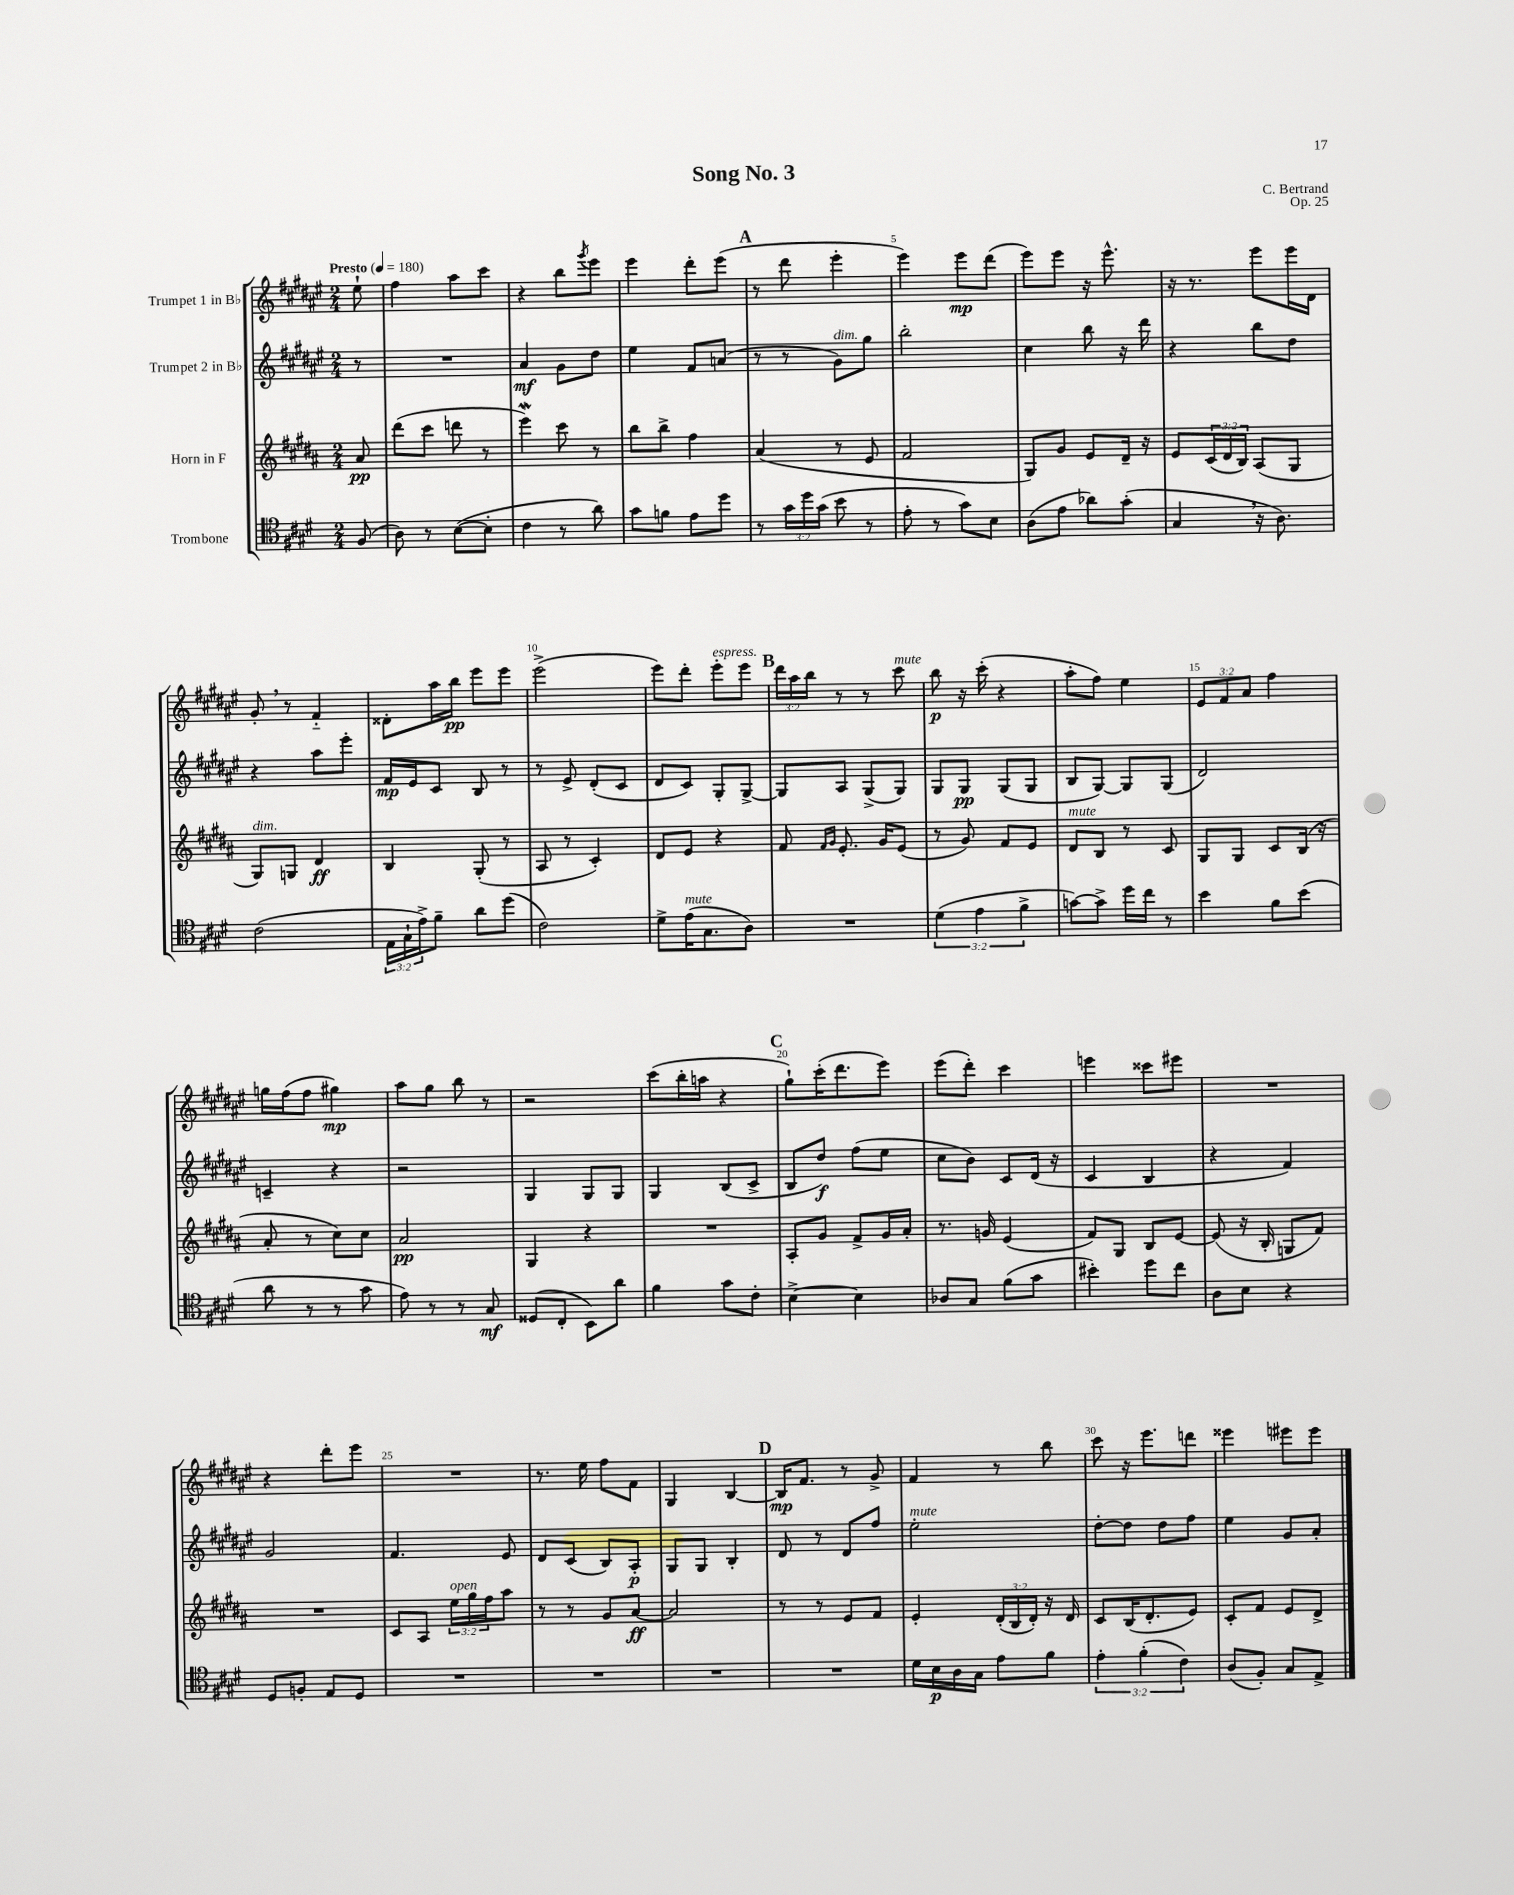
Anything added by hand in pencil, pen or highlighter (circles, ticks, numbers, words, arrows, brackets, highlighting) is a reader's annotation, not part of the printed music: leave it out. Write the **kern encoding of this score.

**kern	**dynam	**kern	**dynam	**kern	**dynam	**kern	**dynam
*part4	*part4	*part3	*part3	*part2	*part2	*part1	*part1
*staff4	*staff4	*staff3	*staff3	*staff2	*staff2	*staff1	*staff1
*I"Trombone	*	*I"Horn in F	*	*I"Trumpet 2 in B♭	*	*I"Trumpet 1 in B♭	*
*clefC4	*	*clefG2	*	*clefG2	*	*clefG2	*
*k[f#c#g#d#]	*	*k[f#c#g#d#a#]	*	*k[f#c#g#d#a#e#]	*	*k[f#c#g#d#a#e#]	*
*M2/4	*	*M2/4	*	*M2/4	*	*M2/4	*
*MM180	*	*MM180	*	*MM180	*	*MM180	*
=	=	=	=	=	=	=	=
!	!	!	!	!	!	!LO:TX:a:B:t=Presto	!
(8F#/	.	8a#/	pp	8r	.	8ee#`\	.
=1	=1	=1	=1	=1	=1	=1	=1
8A\)	.	(8ddd#\L	.	2r	.	4ff#\	.
8r	.	8ccc#\J	.	.	.	.	.
([8B\L	.	8dddn\	.	.	.	8aa#\L	.
8B'\J]	.	8r	.	.	.	8ccc#\J	.
=2	=2	=2	=2	=2	=2	=2	=2
4c#\	.	4eeew\)	.	4a#/	mf	4r	.
8r	.	8ccc#\	.	8g#\L	.	8bb\L	.
.	.	.	.	.	.	8qggg#/	.
8a\)	.	8r	.	8dd#\J	.	8eee#\J	.
=3	=3	=3	=3	=3	=3	=3	=3
8g#\L	.	8bb\L	.	4ee#\	.	4eee#\	.
8fn\J	.	8bb^\J	.	.	.	.	.
8e\L	.	4ff#\	.	8f#/L	.	8ddd#'\L	.
8dd#\J	.	.	.	(8an/J	.	(8eee#\J	.
!!LO:REH:place=s1:t=A
=4	=4	=4	=4	=4	=4	=4	=4
8r	.	(4a#/	.	8r	.	8r	.
24g#\LL	.	.	.	8r	.	8ddd#\	.
24dd#\	.	.	.	.	.	.	.
(24g#\JJ	.	.	.	.	.	.	.
!	!	!	!	!LO:TX:a:i:t=dim.	!	!	!
8b\	.	8r	.	8g#\L)	.	4eee#'\	.
8r	.	8e/	.	8gg#\J	.	.	.
=5	=5	=5	=5	=5	=5	=5	=5
8e'\	.	2f#/	.	2bb'\	.	4eee#\)	.
8r	.	.	.	.	.	.	.
8g#\L)	.	.	.	.	.	8eee#\L	mp
8B\J	.	.	.	.	.	(8ddd#\J	.
=6	=6	=6	=6	=6	=6	=6	=6
(8A\L	.	8G#/L)	.	4cc#\	.	8eee#\L)	.
8e\J	.	8g#/J	.	.	.	8eee#\J	.
8a-X\L)	.	8e/L	.	8bb\	.	16r	.
.	.	.	.	.	.	8.eee#^^\	.
(8g#'\J	.	16d#~/Jk	.	16r	.	.	.
.	.	16r	.	16ddd#\	.	.	.
=7	=7	=7	=7	=7	=7	=7	=7
4G#,/	.	8e/L	.	4r	.	16r	.
.	.	.	.	.	.	8.r	.
.	.	(24c#/L	.	.	.	.	.
.	.	24d#/	.	.	.	.	.
.	.	24B/JJ)	.	.	.	.	.
16r	.	(8A#/L	.	8bb\L	.	8eee#\L	.
8.A\)	.	.	.	.	.	.	.
.	.	8G#/J	.	8dd#\J	.	16eee#\L	.
.	.	.	.	.	.	16d#\JJ	.
!!LO:LB:g=z
=8	=8	=8	=8	=8	=8	=8	=8
!	!	!LO:TX:a:i:t=dim.	!	!	!	!	!
(2c#\	.	8G#/L)	.	4r	.	8g#',/	.
.	.	8Gn/J	.	.	.	8r	.
.	.	4d#/	ff	8aa#\L	.	4f#/	.
.	.	.	.	8eee#'\J	.	.	.
=9	=9	=9	=9	=9	=9	=9	=9
24E\LL	.	4B/	.	16f#/LL	mp	8d##X'\L	.
24G#`\	.	.	.	.	.	.	.
.	.	.	.	16e#/J	.	.	.
24e^\J)	.	.	.	.	.	.	.
8f#~\J	.	.	.	8c#/J	.	16aa#\L	.
.	.	.	.	.	.	16bb\JJ	pp
8a\L	.	(8G#'/	.	8B/	.	8eee#\L	.
(8dd#\J	.	8r	.	8r	.	8eee#\J	.
=10	=10	=10	=10	=10	=10	=10	=10
2c#\)	.	8A#/	.	8r	.	(2eee#^\	.
.	.	8r	.	8e#^/	.	.	.
.	.	4c#'/)	.	(8d#'/L	.	.	.
.	.	.	.	8c#/J	.	.	.
=11	=11	=11	=11	=11	=11	=11	=11
8d#^\L	.	8d#/L	.	8d#/L	.	8eee#\L)	.
!LO:TX:a:i:t=mute	!	!	!	!	!	!	!
(16e\K	.	8e/J	.	8c#/J)	.	8ddd#'\J	.
8.G#\	.	.	.	.	.	.	.
!	!	!	!	!	!	!LO:TX:a:i:t=espress.	!
.	.	4r	.	8G#'/L	.	8eee#'\L	.
8A\J)	.	.	.	[8G#^/J	.	8eee#\J	.
!!LO:REH:place=s1:t=B
=12	=12	=12	=12	=12	=12	=12	=12
2r	.	8f#/	.	8G#/L]	.	24ddd#\LL	.
.	.	.	.	.	.	24aa#\	.
.	.	.	.	.	.	24bb\JJ	.
.	.	16qqf#/LL	.	.	.	.	.
.	.	16qqg#/JJ	.	.	.	.	.
.	.	8.e'/	.	8A#/J	.	8r	.
.	.	.	.	(8G#^/L	.	8r	.
.	.	16g#/KL	.	.	.	.	.
!	!	!	!	!	!	!LO:TX:a:i:t=mute	!
.	.	(8e/J	.	8G#/J)	.	8ccc#\	.
=13	=13	=13	=13	=13	=13	=13	=13
(6d#\	.	8r	.	8G#/L	.	8bb\	p
.	.	8g#/)	.	8G#/J	pp	16r	.
6e\	.	.	.	.	.	.	.
.	.	.	.	.	.	(16ccc#'\	.
.	.	8f#/L	.	(8G#/L	.	4r	.
6f#^\	.	.	.	.	.	.	.
.	.	8e/J	.	8G#/J	.	.	.
=14	=14	=14	=14	=14	=14	=14	=14
!	!	!LO:TX:a:i:t=mute	!	!	!	!	!
[8gn\L)	.	8d#/L	.	8B/L	.	8aa#'\L	.
8g^\J]	.	8B/J	.	[8G#/J)	.	8ff#\J)	.
16dd#\LL	.	8r	.	8G#/L]	.	4ee#\	.
16cc#\JJ	.	.	.	.	.	.	.
8r	.	8c#/	.	(8G#/J	.	.	.
=15	=15	=15	=15	=15	=15	=15	=15
4b\	.	8G#/L	.	2d#/)	.	12e#/L	.
.	.	.	.	.	.	12f#/	.
.	.	8G#/J	.	.	.	.	.
.	.	.	.	.	.	12a#/J	.
8f#\L	.	8c#/L	.	.	.	4ff#\	.
(8b\J	.	(16B/Jk	.	.	.	.	.
.	.	16r	.	.	.	.	.
!!LO:LB:g=z
=16	=16	=16	=16	=16	=16	=16	=16
8a\	.	8a#'/	.	4cn~/	.	16ggn\LL	.
.	.	.	.	.	.	(16ff#\J	.
8r	.	8r	.	.	.	8ff#\J	.
8r	.	8cc#\L)	.	4r	.	4gg#X\)	mp
8g#\	.	8cc#\J	.	.	.	.	.
=17	=17	=17	=17	=17	=17	=17	=17
8e\)	.	2a#/	pp	2r	.	8aa#\L	.
8r	.	.	.	.	.	8gg#\J	.
8r	.	.	.	.	.	8bb\	.
8G#/	mf	.	.	.	.	8r	.
=18	=18	=18	=18	=18	=18	=18	=18
(8D##X/L	.	4G#/	.	4G#/	.	2r	.
8C#'/J	.	.	.	.	.	.	.
8BB\L)	.	4r	.	8G#/L	.	.	.
8a\J	.	.	.	8G#/J	.	.	.
=19	=19	=19	=19	=19	=19	=19	=19
4f#\	.	2r	.	4G#/	.	(8ccc#\L	.
.	.	.	.	.	.	16bb'\L	.
.	.	.	.	.	.	16aan\JJ	.
8g#\L	.	.	.	(8B/L	.	4r	.
8c#'\J	.	.	.	8c#^/J	.	.	.
!!LO:REH:place=s1:t=C
=20	=20	=20	=20	=20	=20	=20	=20
[4B^\	.	8A#'/L	.	8B/L	.	8gg#`\L)	.
.	.	8g#/J	.	8dd#/J)	f	(16ccc#'\K	.
.	.	.	.	.	.	8.ddd#\	.
4B\]	.	8f#^/L	.	(8ff#\L	.	.	.
.	.	16g#/L	.	8ee#\J	.	8eee#\J)	.
.	.	16a#'/JJ	.	.	.	.	.
=21	=21	=21	=21	=21	=21	=21	=21
8A-X/L	.	8.r	.	8cc#\L	.	(8eee#\L	.
8G#/J	.	.	.	8b\J)	.	8ddd#'\J)	.
.	.	16gn/	.	.	.	.	.
(8f#\L	.	(4e/	.	8c#/L	.	4ccc#\	.
8g#\J	.	.	.	(16d#/Jk	.	.	.
.	.	.	.	16r	.	.	.
=22	=22	=22	=22	=22	=22	=22	=22
4b#X'\)	.	8f#/L)	.	4c#/	.	4eeen\	.
.	.	8G#/J	.	.	.	.	.
8dd#\L	.	8B/L	.	4B/	.	8ccc##X\L	.
8cc#\J	.	[8e/J	.	.	.	8eee#X\J	.
=23	=23	=23	=23	=23	=23	=23	=23
8A\L	.	(8e/]	.	4r	.	2r	.
8B\J	.	16r	.	.	.	.	.
.	.	16B'/	.	.	.	.	.
4r	.	8Gn/L	.	4f#/)	.	.	.
.	.	8f#/J)	.	.	.	.	.
!!LO:LB:g=z
=24	=24	=24	=24	=24	=24	=24	=24
8D#/L	.	2r	.	2g#/	.	4r	.
8Fn'/J	.	.	.	.	.	.	.
8E/L	.	.	.	.	.	8ddd#'\L	.
8D#/J	.	.	.	.	.	8eee#\J	.
=25	=25	=25	=25	=25	=25	=25	=25
2r	.	8c#/L	.	4.f#/	.	2r	.
.	.	8A#/J	.	.	.	.	.
!	!	!LO:TX:a:i:t=open	!	!	!	!	!
.	.	24ee\LL	.	.	.	.	.
.	.	24gg#\	.	.	.	.	.
.	.	24ff#\J	.	.	.	.	.
.	.	8aa#\J	.	8e#/	.	.	.
=26	=26	=26	=26	=26	=26	=26	=26
2r	.	8r	.	8d#/L	.	8.r	.
.	.	8r	.	(8c#/J	.	.	.
.	.	.	.	.	.	16ee#\	.
.	.	8g#/L	.	8B/L)	.	8ff#\L	.
.	.	[8a#/J	ff	8A#'/J	p	8f#\J	.
=27	=27	=27	=27	=27	=27	=27	=27
2r	.	2a#/]	.	8G#/L	.	4G#/	.
.	.	.	.	8G#/J	.	.	.
.	.	.	.	4B'/	.	[4B/	.
!!LO:REH:place=s1:t=D
=28	=28	=28	=28	=28	=28	=28	=28
2r	.	8r	.	8d#/	.	16B/KL]	mp
.	.	.	.	.	.	8.f#/J	.
.	.	8r	.	8r	.	.	.
.	.	8e/L	.	8d#/L	.	8r	.
.	.	8f#/J	.	8ff#/J	.	8g#^/	.
=29	=29	=29	=29	=29	=29	=29	=29
!	!	!	!	!LO:TX:a:i:t=mute	!	!	!
16d#\LL	.	4e'/	.	2ee#'\	.	4f#/	.
16B\	p	.	.	.	.	.	.
16A\	.	.	.	.	.	.	.
16G#\JJ	.	.	.	.	.	.	.
8e\L	.	(24d#'/LL	.	.	.	8r	.
.	.	24B/	.	.	.	.	.
.	.	24d#'/JJ)	.	.	.	.	.
8f#\J	.	16r	.	.	.	8bb\	.
.	.	16d#/	.	.	.	.	.
=30	=30	=30	=30	=30	=30	=30	=30
6e'\	.	8c#/L	.	[8dd#'\L	.	8ccc#\	.
.	.	(16B/K	.	8dd#\J]	.	16r	.
(6f#'\	.	.	.	.	.	.	.
.	.	8.d#'/	.	.	.	8.eee#\L	.
.	.	.	.	8dd#\L	.	.	.
6c#\)	.	.	.	.	.	.	.
.	.	8e/J)	.	8ff#\J	.	8dddn\J	.
=31	=31	=31	=31	=31	=31	=31	=31
(8A/L	.	8c#'/L	.	4ee#\	.	4eee##X\	.
8F#'/J)	.	8f#/J	.	.	.	.	.
8G#/L	.	8e/L	.	8g#/L	.	8eee#X\L	.
8E^/J	.	8d#^/J	.	8a#'/J	.	8eee#\J	.
==	==	==	==	==	==	==	==
*-	*-	*-	*-	*-	*-	*-	*-
